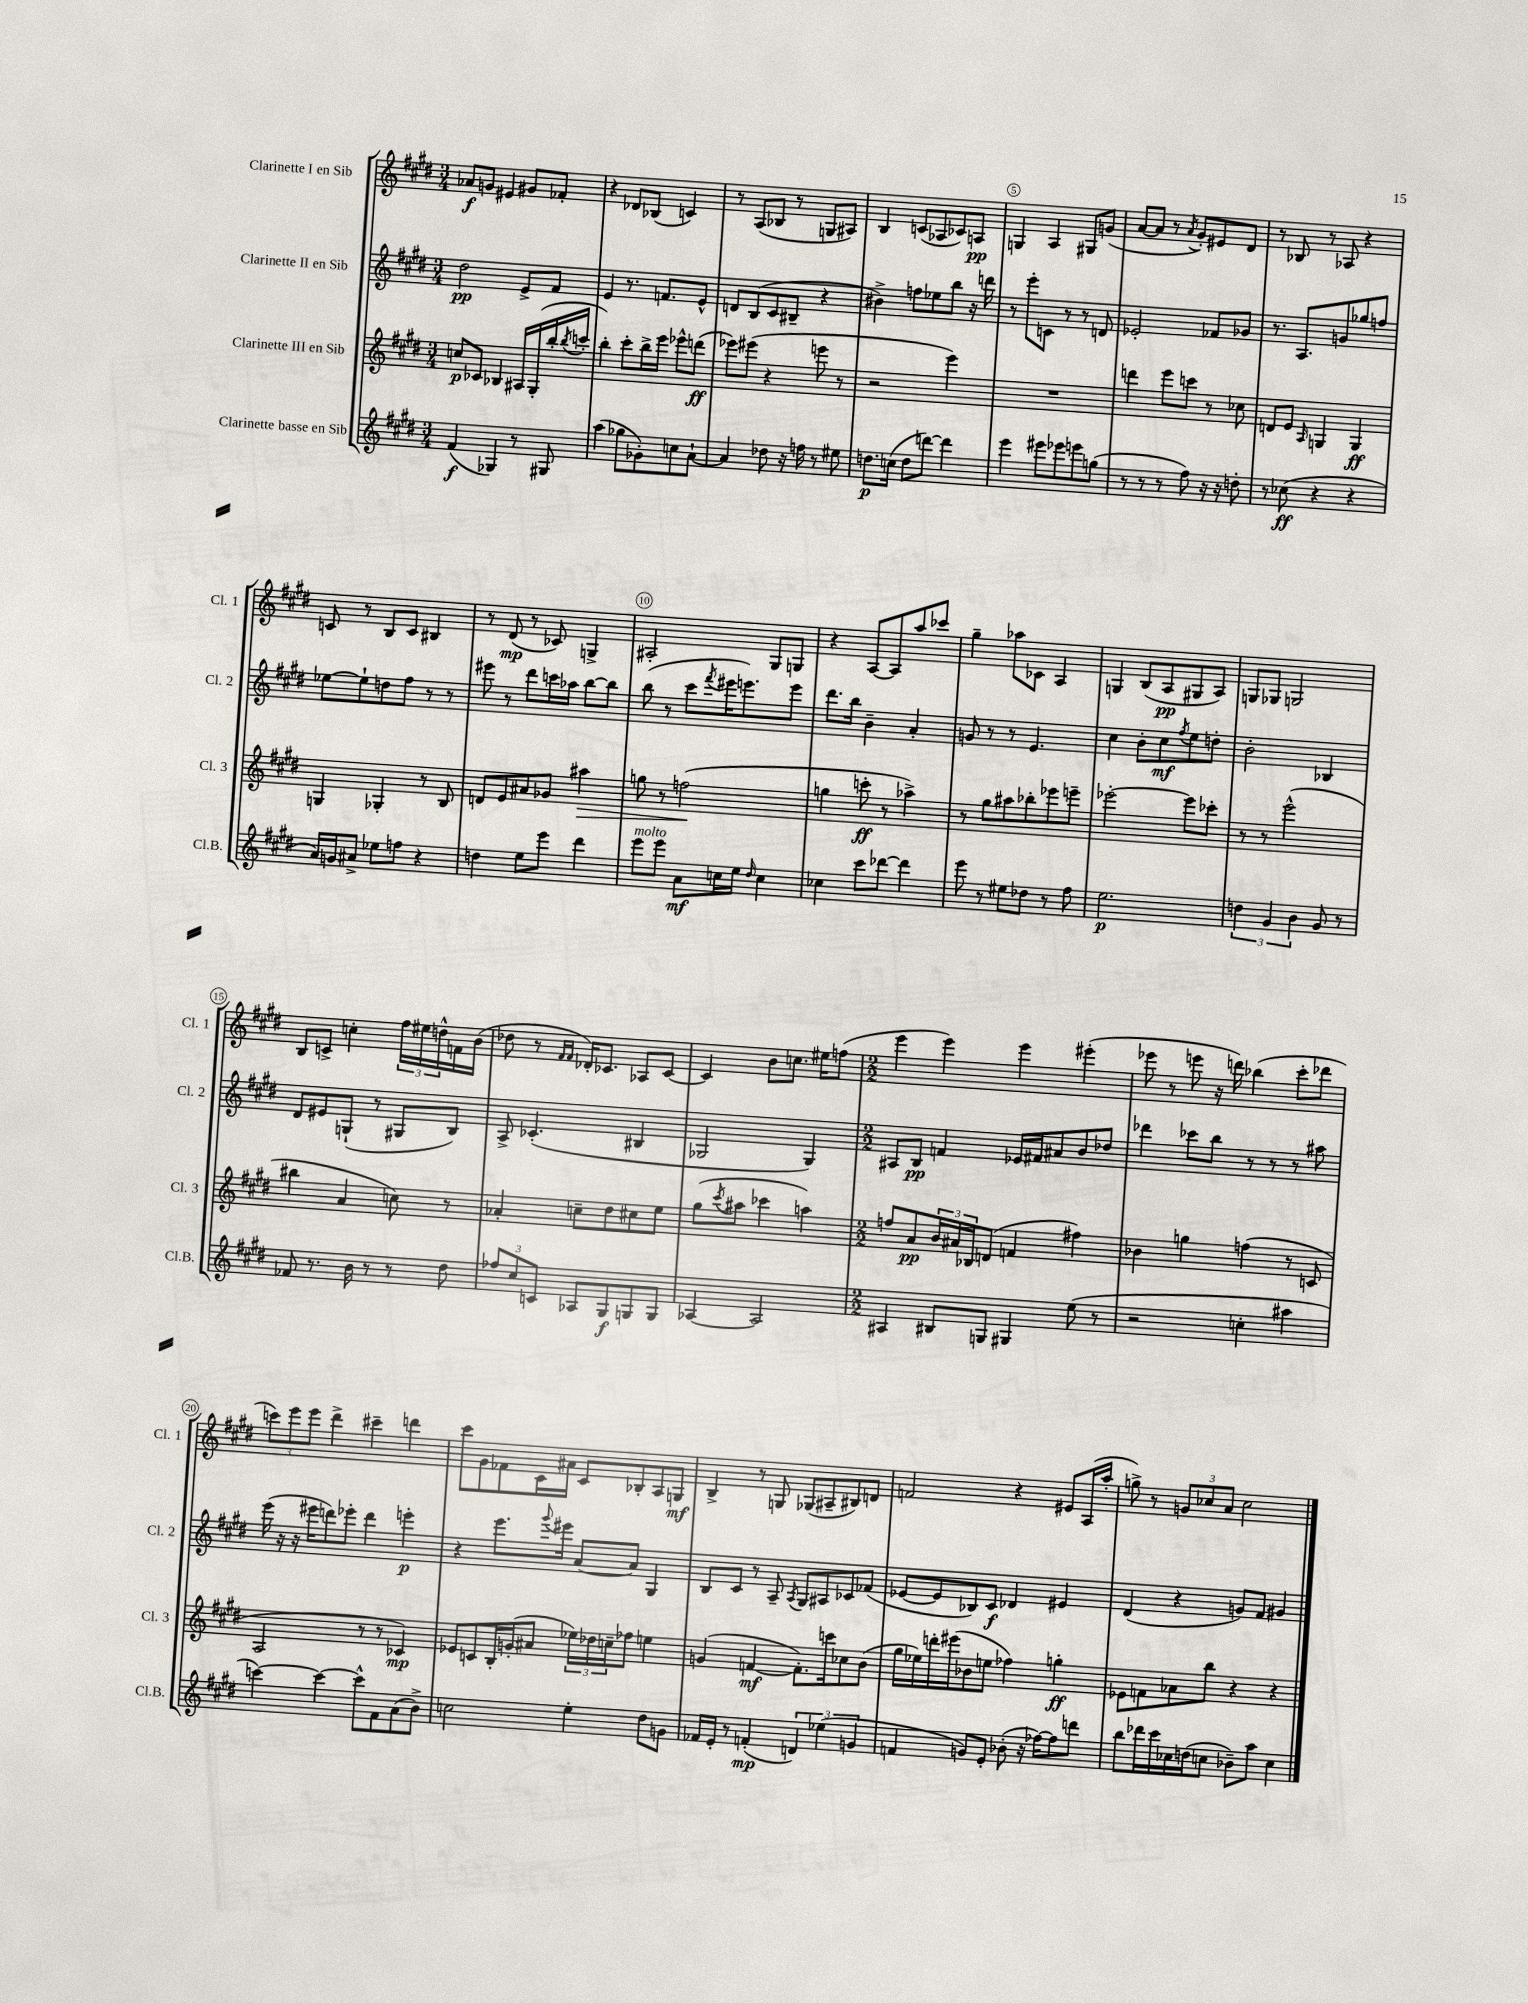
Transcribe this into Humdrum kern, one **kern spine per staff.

**kern	**dynam	**kern	**dynam	**kern	**dynam	**kern	**dynam
*part4	*part4	*part3	*part3	*part2	*part2	*part1	*part1
*staff4	*staff4	*staff3	*staff3	*staff2	*staff2	*staff1	*staff1
*I"Clarinette basse en Sib	*	*I"Clarinette III en Sib	*	*I"Clarinette II en Sib	*	*I"Clarinette I en Sib	*
*I'Cl.B.	*	*I'Cl. 3	*	*I'Cl. 2	*	*I'Cl. 1	*
*clefG2	*	*clefG2	*	*clefG2	*	*clefG2	*
*k[f#c#g#d#]	*	*k[f#c#g#d#]	*	*k[f#c#g#d#]	*	*k[f#c#g#d#]	*
*M3/4	*	*M3/4	*	*M3/4	*	*M3/4	*
=1	=1	=1	=1	=1	=1	=1	=1
(4f#/	f	8ccn/L	p	2dd#\	pp	8a-X/L	f
.	.	8c-X/J	.	.	.	8gn/J	.
4G-X/)	.	4B-X/	.	.	.	4e#X/	.
8r	.	16A#X/LL	.	8e^/L	.	8g#X/L	.
.	.	(16G#'/	.	.	.	.	.
8G#X/	.	16bb'/	.	8f#/J	.	8f-X'/J	.
.	.	8qbb/	.	.	.	.	.
.	.	16cccn'/JJ	.	.	.	.	.
=2	=2	=2	=2	=2	=2	=2	=2
(4aa\	.	4bb'\)	.	4e/	.	4r	.
8gg-X\L	.	8ccc#'\L	.	8.r	.	8d-X/L	.
8g-X'\)	.	16bb^\L	.	.	.	(8B-X/J	.
.	.	16eee\JJ	.	8.fn/L	.	.	.
8ccn\	.	8eee-X^^\L	.	.	.	4cn/)	.
[8a`\J	.	(8dddn\J	ff	8e^^/J	.	.	.
=3	=3	=3	=3	=3	=3	=3	=3
4a/]	.	8eee-X\L)	.	8dn/L	.	8r	.
.	.	(8eee#X\J	.	(8B/	.	(8A/L	.
8dd-X\	.	4r	.	8c#/	.	8B-X/J	.
16r	.	.	.	8B#X~/J	.	8r	.
16ffn\	.	.	.	.	.	.	.
8r	.	8eeen\	.	4r	.	8Gn/L	.
8ee#X\	.	8r	.	.	.	8A#X/J)	.
=4	=4	=4	=4	=4	=4	=4	=4
8.ddn\L	p	2r	.	4b#X^\)	.	4B/	.
(16ccn\Jk	.	.	.	.	.	.	.
8dd\L	.	.	.	8ffn\L	.	(8cn/L	.
[8dddn\J)	.	.	.	8ee-X\	.	8A-X/	.
4ddd\]	.	4eee\)	.	8bb\J	.	8c-X/)	.
.	.	.	.	16r	.	8An/J	pp
.	.	.	.	16dddn\	.	.	.
=5	=5	=5	=5	=5	=5	=5	=5
4eee\	.	2.r	.	8r	.	4Gn/	.
.	.	.	.	8eee'\L	.	.	.
8eee#X\L	.	.	.	8cn\J	.	4A/	.
8eee-X\	.	.	.	8r	.	.	.
8eeen\	.	.	.	8r	.	8G#X/L	.
(8ggn\J	.	.	.	8dn/	.	(8gn/J	.
=6	=6	=6	=6	=6	=6	=6	=6
8r	.	4dddn\	.	2e-X'/	.	[8a/L	.
8r	.	.	.	.	.	8a/J]	.
8r	.	8eee\L	.	.	.	8r	.
.	.	.	.	.	.	8qa/	.
8ff#\)	.	8cccn\J	.	.	.	8g#'/L)	.
16r	.	8r	.	8f-X/L	.	8e#X/	.
16r	.	.	.	.	.	.	.
8ddn'\	.	8cc-X\	.	8g-X/J	.	8d#/J	.
=7	=7	=7	=7	=7	=7	=7	=7
8r	.	8dn/L	.	8.r	.	8r	.
(8cc-X\	ff	8e/J	.	.	.	8B-X/	.
.	.	.	.	8.A/L	.	.	.
.	.	16qqA/	.	.	.	.	.
4r	.	4Gn/	.	.	.	8r	.
.	.	.	.	8gn/	.	8A-X/	.
4r	.	4G/	ff	8gg-X/	.	4r	.
.	.	.	.	8ffn/J	.	.	.
!!LO:LB:g=z
=8	=8	=8	=8	=8	=8	=8	=8
16a/LL)	.	4Gn/	.	[8ee-X\L	.	8cn/	.
16gn/J	.	.	.	.	.	.	.
8a#X^/J	.	.	.	8ee-`\]	.	8r	.
8ee-X\L	.	4G-X'/	.	8ddn\	.	8B/L	.
8ffn\J	.	.	.	8ff#\J	.	8c/J	.
4r	.	8r	.	8r	.	4B#X/	.
.	.	8B/	.	8r	.	.	.
=9	=9	=9	=9	=9	=9	=9	=9
4ddn\	.	8dn/L	.	8eee#X\	.	8r	.
.	.	8e/	.	8r	.	(8d#/	mp
8ee\L	.	8a#X/	.	8ddd#\L	.	8r	.
8eee\J	.	8g-X/J	.	16cccn\L	.	8c-X/)	.
.	.	.	.	16aa-X\JJ	.	.	.
!	!	!	!LO:HP:b	!	!	!	!
4ddd#\	.	4aa#X\	>	[8bb\L	.	4Gn^/	.
.	.	.	.	8bb\J]	.	.	.
=10	=10	=10	=10	=10	=10	=10	=10
!LO:TX:a:i:t=molto	!	!	!	!	!	!	!
8eee\L	.	8ggn\	.	(8bb\	.	2A#X'/	.
8eee\J	.	8r	.	8r	.	.	.
8a\L	mf	(2ffn\	.	8ccc#\L	.	.	.
.	.	.	.	8qfff#/	.	.	.
16ccn\L	.	.	.	16eee#X\K	.	.	.
16ee\JJ	.	.	.	8.eeen\)	.	.	.
16qqdd#/	.	.	.	.	.	.	.
4cc\	.	.	.	.	.	8G#/L	.
.	.	.	.	8eee\J	.	8Gn/J	.
.	.	.	]	.	.	.	.
=11	=11	=11	=11	=11	=11	=11	=11
4cc-X\	.	4ggn\	.	8.ddd#\L	.	4r	.
.	.	.	.	16bb\Jk	.	.	.
8ccc#\L	.	8cccn'\	ff	4b~\	.	[8A/L	.
[8ddd-X\J	.	8r	.	.	.	8A/]	.
4ddd-\]	.	4aa-X^\)	.	4a'/	.	8aa/	.
.	.	.	.	.	.	8ccc-X/J	.
=12	=12	=12	=12	=12	=12	=12	=12
8eee\	.	8r	.	8gn/	.	4gg#~\	.
8r	.	8gg#\L	.	8r	.	.	.
8ee#X\L	.	8aa#X\	.	8r	.	8aa-X\L	.
8dd-X\J	.	8bb-X'\	.	4.e/	.	8c-X\J	.
8r	.	8eee-X\	.	.	.	4A/	.
8ff#\	.	8eeen~\J	.	.	.	.	.
=13	=13	=13	=13	=13	=13	=13	=13
2.ee\	p	[2eee-X'\	.	4cc#\	.	4Gn/	.
.	.	.	.	8b'\L	.	(8B/L	.
.	.	.	.	8cc#\	mf	8A/	pp
.	.	.	.	8qff#/	.	.	.
.	.	8eee-\L]	.	8ee\	.	8G#X/	.
.	.	8ccc-X'\J	.	8ddn'\J	.	8A/J)	.
=14	=14	=14	=14	=14	=14	=14	=14
6ddn\	.	8r	.	2b'\	.	8Gn/L	.
.	.	8r	.	.	.	8G-X/J	.
6g#/	.	.	.	.	.	.	.
.	.	(2eee^^\	.	.	.	2Gn/	.
6b\	.	.	.	.	.	.	.
8g#/	.	.	.	4B-X/	.	.	.
8r	.	.	.	.	.	.	.
!!LO:LB:g=z
=15	=15	=15	=15	=15	=15	=15	=15
8f-X/	.	4bb#X\	.	8d#/L	.	8B/L	.
8.r	.	.	.	8e#X/	.	8cn^/J	.
.	.	4a/	.	(8Gn`/J	.	4ccn'\	.
16b\	.	.	.	.	.	.	.
8r	.	.	.	8r	.	.	.
8r	.	8ccn\)	.	8G#X/L	.	24ff#\LL	.
.	.	.	.	.	.	24ee#X\	.
.	.	.	.	.	.	24ddn^^\	.
8dd#\	.	8r	.	8B/J)	.	16fn\	.
.	.	.	.	.	.	(16b\JJ	.
=16	=16	=16	=16	=16	=16	=16	=16
12ff-X/L	.	4a-X'/	.	8A^/	.	8dd-X\	.
12cc#/	.	.	.	.	.	.	.
.	.	.	.	(4.c-X'/	.	8r	.
12cn/J	.	.	.	.	.	.	.
.	.	.	.	.	.	16qqf#/LL	.
.	.	.	.	.	.	16qqf#/JJ	.
8A-X/L	.	8ccn~\L	.	.	.	16d-X'/KL)	.
.	.	.	.	.	.	8.c-X/J	.
8G#/	f	8dd#\	.	.	.	.	.
8Gn/	.	8cc#X\	.	4B#X/	.	8A-X/L	.
8G/J	.	8ee\J	.	.	.	[8c-/J	.
=17	=17	=17	=17	=17	=17	=17	=17
[4A-X/	.	(8gg#\L	.	2G-X/	.	4c-/]	.
.	.	8qccc#/	.	.	.	.	.
.	.	8aa#X\J	.	.	.	.	.
2A-/]	.	4ccc-X\	.	.	.	8b\L	.
.	.	.	.	.	.	8.ccn\J	.
.	.	4aan\)	.	4G-/)	.	.	.
.	.	.	.	.	.	16ee#X\KL	.
.	.	.	.	.	.	(8ffn\J	.
=18	=18	=18	=18	=18	=18	=18	=18
*M2/2	*	*M2/2	*	*M2/2	*	*M2/2	*
4A#X/	.	8ffn/L	.	8A#X/L	.	4eee\	.
.	.	8a/	pp	8B/J	pp	.	.
8B#X/L	.	24b/L	.	4fn/	.	4eee\)	.
.	.	24a#X/	.	.	.	.	.
.	.	24B-X/J	.	.	.	.	.
8Gn/J	.	(8dn/J	.	.	.	.	.
4G#X/	.	4fn/	.	16e-X/LL	.	4eee\	.
.	.	.	.	16f#X/J	.	.	.
.	.	.	.	8a#X/	.	.	.
(8ee\	.	4ff#X\)	.	8b/	.	(4eee#X'\	.
8r	.	.	.	8dd-X/J	.	.	.
=19	=19	=19	=19	=19	=19	=19	=19
2r	.	4b-X\	.	4ddd-X\	.	8eee-X\	.
.	.	.	.	.	.	8r	.
.	.	4ggn\	.	8ccc-X\L	.	8eeen\	.
.	.	.	.	8bb\J	.	16r	.
.	.	.	.	.	.	16dddn\)	.
4ccn'\	.	(4ffn\	.	8r	.	(4bb-X\	.
.	.	.	.	8r	.	.	.
4aa#X\	.	8r	.	8r	.	8ccc#'\L	.
.	.	8cn/	.	8aa#X\	.	8ddd-X\J	.
!!LO:LB:g=z
=20	=20	=20	=20	=20	=20	=20	=20
[4cccn\)	.	2A/	.	(16eee\	.	12cccn\L)	.
.	.	.	.	16r	.	.	.
.	.	.	.	.	.	12eee\	.
.	.	.	.	16r	.	.	.
.	.	.	.	.	.	12eee\J	.
.	.	.	.	16eee#X\KL	.	.	.
4ccc\_	.	.	.	8dddn\)	.	4ddd#^\	.
.	.	.	.	8eee-X'\J	.	.	.
8ccc^^\L]	.	8r	.	4ddd\	.	4ccc#X~\	.
8f#\	.	8r	.	.	.	.	.
(8a\	.	4c-X/)	mp	4eeen'\	p	4dddn\	.
8b^\J)	.	.	.	.	.	.	.
=21	=21	=21	=21	=21	=21	=21	=21
2ccn\	.	8e-X/L	.	4r	.	8ccc#\L	.
.	.	8cn/	.	.	.	8g#\	.
.	.	16B'/L	.	8.eee\L	.	8f-X\	.
.	.	(16gn'/J	.	.	.	.	.
.	.	8a#X/J	.	.	.	16c#\L	.
.	.	.	.	8qqggg#/	.	.	.
.	.	.	.	16eee#X\Jk	.	16a#X\JJ	.
4ee'\	.	24ee-X\LL)	.	[8a/L	.	8c#/L	.
.	.	24dd-X\	.	.	.	.	.
.	.	24ccn~\J	.	.	.	.	.
.	.	8ff-X\J	.	8a/J]	.	8B-X'/	.
8dd#\L	.	4een\	.	4G#/	.	8A/	.
8gn\J	.	.	.	.	.	8Gn/J	mf
=22	=22	=22	=22	=22	=22	=22	=22
16f-X/LL	.	(4gn/	.	8B/L	.	4B^/	.
16e'/JJ	.	.	.	.	.	.	.
8r	.	.	.	8c#/J	.	.	.
(4fn'/	mp	[4fn/	mf	8r	.	8r	.
.	.	.	.	8A~/	.	8Gn/	.
.	.	.	.	8qA/	.	.	.
6dn/)	.	8.f'\L])	.	8G#/L	.	(8G-X/L	.
.	.	.	.	8A#X/	.	8A#X~/	.
(6ee-X\	.	.	.	.	.	.	.
.	.	16cccn\k	.	.	.	.	.
.	.	8cc-X\	.	8c-X/	.	8B#X/)	.
6gn/	.	.	.	.	.	.	.
.	.	(8b\J	.	(8f-X/J	.	8dn/J	.
=23	=23	=23	=23	=23	=23	=23	=23
4fn/	.	16gg#\LL	.	[8e-X/L	.	2fn/	.
.	.	16ee-X\)	.	.	.	.	.
.	.	16dddn'\	.	8e-/]	.	.	.
.	.	(16eee#X\J	.	.	.	.	.
8gn/L)	.	8b-X\	.	8B-X/)	.	.	.
8e'/J	.	8een\J	.	8c#/J	f	.	.
(8b-X'\	.	4ff-X\)	.	4d-X/	.	4r	.
16r	.	.	.	.	.	.	.
[16ff-X\KL)	.	.	.	.	.	.	.
8ff-\]	.	4ggn'\	ff	4e#X/	.	8e#X/L	.
8dddn\J	.	.	.	.	.	(16A/L	.
.	.	.	.	.	.	16aa'/JJ	.
=24	=24	=24	=24	=24	=24	=24	=24
8bb\L	.	8e-X\L	.	(4d#/	.	8ggn^\)	.
16ddd-X\L	.	8fn\	.	.	.	8r	.
16ccc#\	.	.	.	.	.	.	.
16cc-X\	.	8a-X\	.	4r	.	12gn/L	.
(16ddn\J	.	.	.	.	.	.	.
.	.	.	.	.	.	12cc-X/	.
8ccn\J	.	8bb\J	.	.	.	.	.
.	.	.	.	.	.	12a/J	.
8b-X~\L)	.	4r	.	8gn/L)	.	2cc-\	.
8aa\J	.	.	.	8f#/J	.	.	.
4cc\	.	4r	.	4g#X/	.	.	.
==	==	==	==	==	==	==	==
*-	*-	*-	*-	*-	*-	*-	*-
